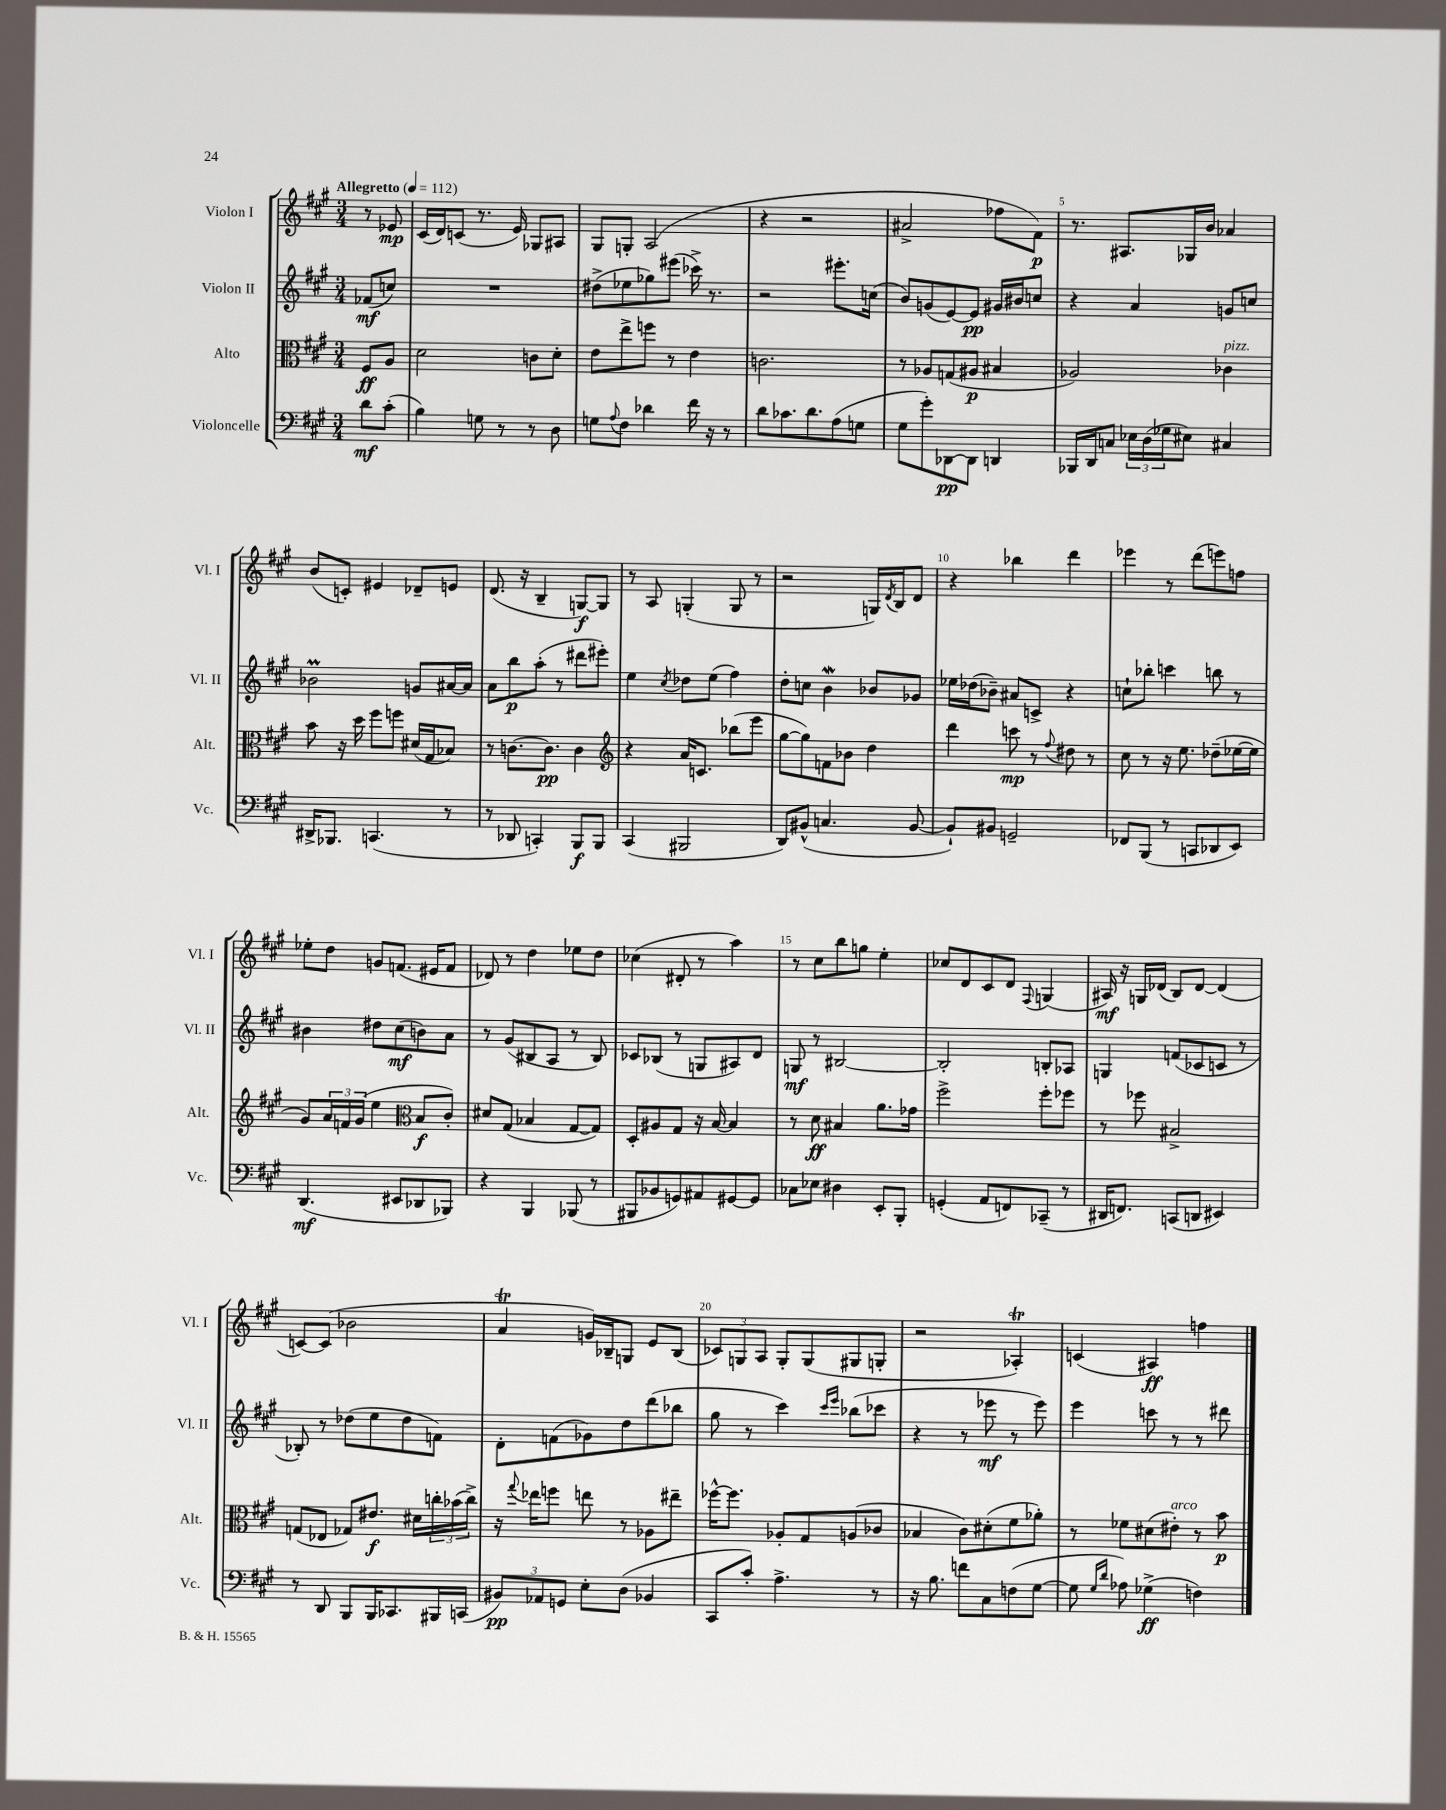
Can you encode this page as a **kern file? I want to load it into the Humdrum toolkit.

**kern	**kern	**kern	**kern
*staff4	*staff3	*staff2	*staff1
*clefF4	*clefC3	*clefG2	*clefG2
*k[f#c#g#]	*k[f#c#g#]	*k[f#c#g#]	*k[f#c#g#]
*M3/4	*M3/4	*M3/4	*M3/4
*MM112	*MM112	*MM112	*MM112
8d	8F#	(8f-	8r
(8c#'	8A	8cc)	8e-
=	=	=	=
4B)	2d	2.r	(16c#
.	.	.	16d)
.	.	.	(8c
8G	.	.	8.r
8r	.	.	.
.	.	.	16e)
8r	8c	.	8G-
8D	8d'	.	8A#
=	=	=	=
8G	8e	(8dd#^	8G#
8qqA	.	.	.
8F#	8ee^	8ee-	8G'
4d-	8ff	8gg-)	(2A
.	8r	(8eee#	.
16f#	4e	16ccc-^)	.
16r	.	8.r	.
8r	.	.	.
=	=	=	=
8d	2.c	2r	4r
8.c-	.	.	.
.	.	.	2r
8.d	.	.	.
(8A	.	8.eee#'	.
8G	.	.	.
.	.	(16cc	.
=	=	=	=
8G#	8r	8b)	2a#^
8g#')	8A-	(8g	.
[8DD-	(8G	[8e)	.
8DD-]	8A#	8e]	.
4DD	4B#	16g#	8ff-
.	.	16b#	.
.	.	8cc	8f#)
=	=	=	=
16BBB-	2A-)	4r	8.r
16DD	.	.	.
8C	.	.	.
.	.	.	8.A#
24E-	.	4a	.
(24D	.	.	.
24G-	.	.	.
8E#)	.	.	16G-
.	.	.	16b
4C#	4c-	8g	4a-
.	.	8cc	.
=	=	=	=
16DD#^	8b	2b-	(8b
8.BBB-	.	.	.
.	16r	.	8c')
.	16dd	.	.
(4.CC	8ff#	.	4e#
.	8ff	.	.
.	(16d#	8g	8d-~
.	16G#	.	.
8r	8B-)	[16a#	8e
.	.	16a#]	.
=	=	=	=
8r	8r	8a	(8.d
8DD-	[8.c	8bb	.
.	.	.	16r
4CC')	.	(8aa'	4B~
.	8.c]	.	.
.	.	8r	.
8BBB	4c	8ddd#	[8G)
8BBB	.	8eee#')	8G]
=	=	=	=
*	*clefG2	*	*
(4CC#	4r	4ee	8r
.	.	.	8A
.	.	8qcc#	.
2BBB#	16a	8dd-	(4G'
.	8.c	.	.
.	.	(8ee	.
.	(8bb-	4ff#)	8G
.	8eee	.	8r
=	=	=	=
8DD)	[8gg#	8dd'	2r
(8BB#^^	8gg#])	8cc	.
4.C	8f	4b	.
.	8b-	.	.
.	4dd	8b-	16G)
.	.	.	8qd
.	.	.	16B
[8BB#	.	8g-	8d
=	=	=	=
8BB#`])	4ddd	16ee-	4r
.	.	(16dd-	.
8BB#	.	8b-~)	.
2GG~	8ccc	8a#	4bb-
.	8r	8c^	.
.	8qqff#	.	.
.	8dd#	4r	4ddd
.	8r	.	.
=	=	=	=
8FF-	8cc#	8cc`	4eee-
(8BBB	8r	8bb-'	.
8r	16r	4ccc	8r
.	8.ee	.	.
8CC	.	.	(8ddd
8DD-	(8dd-~	8bb	8eee)
8EE)	[16ee-	8r	8ff
.	16ee-]	.	.
=	=	=	=
(4.DD	8g#)	4b#	8ee-'
.	24a	.	8dd
.	24f	.	.
.	(24g#	.	.
.	4ee	8dd#	8g
8EE#	.	(8cc#	(8.f
*	*clefC3	*	*
8DD-	8B	8b)	.
.	.	.	16e#
8BBB-)	8c#')	8a	8f
=	=	=	=
4r	8d#	8r	8d-)
.	(8G#	(8g#	8r
4BBB	4B-	8B#	4dd
.	.	8A	.
(8BBB-	[8G#	8r	8ee-
8r	8G#])	8B#)	8dd
=	=	=	=
8BBB#	8D'	8c-	(4cc-
8BB-	8A#	(8B-	.
8GG)	8G#	8r	8d#'
8AA#	16r	8G	8r
.	[16B	.	.
[8GG#	4B]	8A#)	4aa)
8GG#]	.	8d	.
=	=	=	=
8C-	8r	8G	8r
8E-	8d	8r	8cc#
4D#	4B#	[2B#	8bb
.	.	.	8gg
8EE'	8.a	.	4ee'
8BBB'	.	.	.
.	16g-	.	.
=	=	=	=
(4GG'	2ff#^	2B#']	8cc-
.	.	.	8d
8AA	.	.	8c#
8FF)	.	.	8d
.	.	.	8qqF#
(8CC-~	8ff#'	8B'	(4G
8r	8ff-	8A-	.
=	=	=	=
16DD#	8r	4G	16A#)
8.FF)	.	.	16r
.	8ff-	.	16G
.	.	.	(16d-
(8CC	2B#^	(8f	8B)
8DD	.	8c-	[8d-
4EE#)	.	8c	(4d-]
.	.	8r	.
=	=	=	=
8r	(8G	8B-')	[8c)
8DD	8E-	8r	(8c]
8BBB	8G-)	(8dd-	2b-
16BBB	8.e#	8ee	.
8.CC-	.	.	.
.	.	8dd-	.
.	16d#	.	.
16BBB#	24cc'	8f)	.
.	(24b-	.	.
(16CC	.	.	.
.	24cc^)	.	.
=	=	=	=
12BB#)	16r	8d'	4a
.	8qqgg#	.	.
.	16ee-	.	.
12AA-	.	.	.
.	8ff	(8f	.
12GG	.	.	.
8E'	8ee	8g-)	16g)
.	.	.	16B-~
(8D	8r	8dd	8G
4BB-	8A-	(8ddd	8e
.	8ee#~	8bb-	(8B-
=	=	=	=
8CC#	[16ff-^^	8gg#	12c-)
.	8.ff-]	.	.
.	.	.	12G
8c#')	.	8r	.
.	.	.	12A
4.A^	8A-'	4ccc#)	8G'
.	8G#	.	(8G
.	.	16qqccc#	.
.	.	16qqeee	.
.	(8A	(8bb-	8G#
8r	8c-	8ccc-	8G'
=	=	=	=
16r	4B-	4r	2r
8.B	.	.	.
8f	8c#)	8r	.
8C#	(8d#'	8eee-	.
(8F	8f#	8r	4A-')
[8G#	8a-')	8eee-)	.
=	=	=	=
8G#]	8r	4eee	(4c
16qqG#	.	.	.
16qqd	.	.	.
8A-)	8f-	.	.
(4G-^	(8d#	8ccc	4A#)
.	8e#')	8r	.
4F)	8r	8r	4ff
.	8b	8ddd#	.
==	==	==	==
*-	*-	*-	*-
